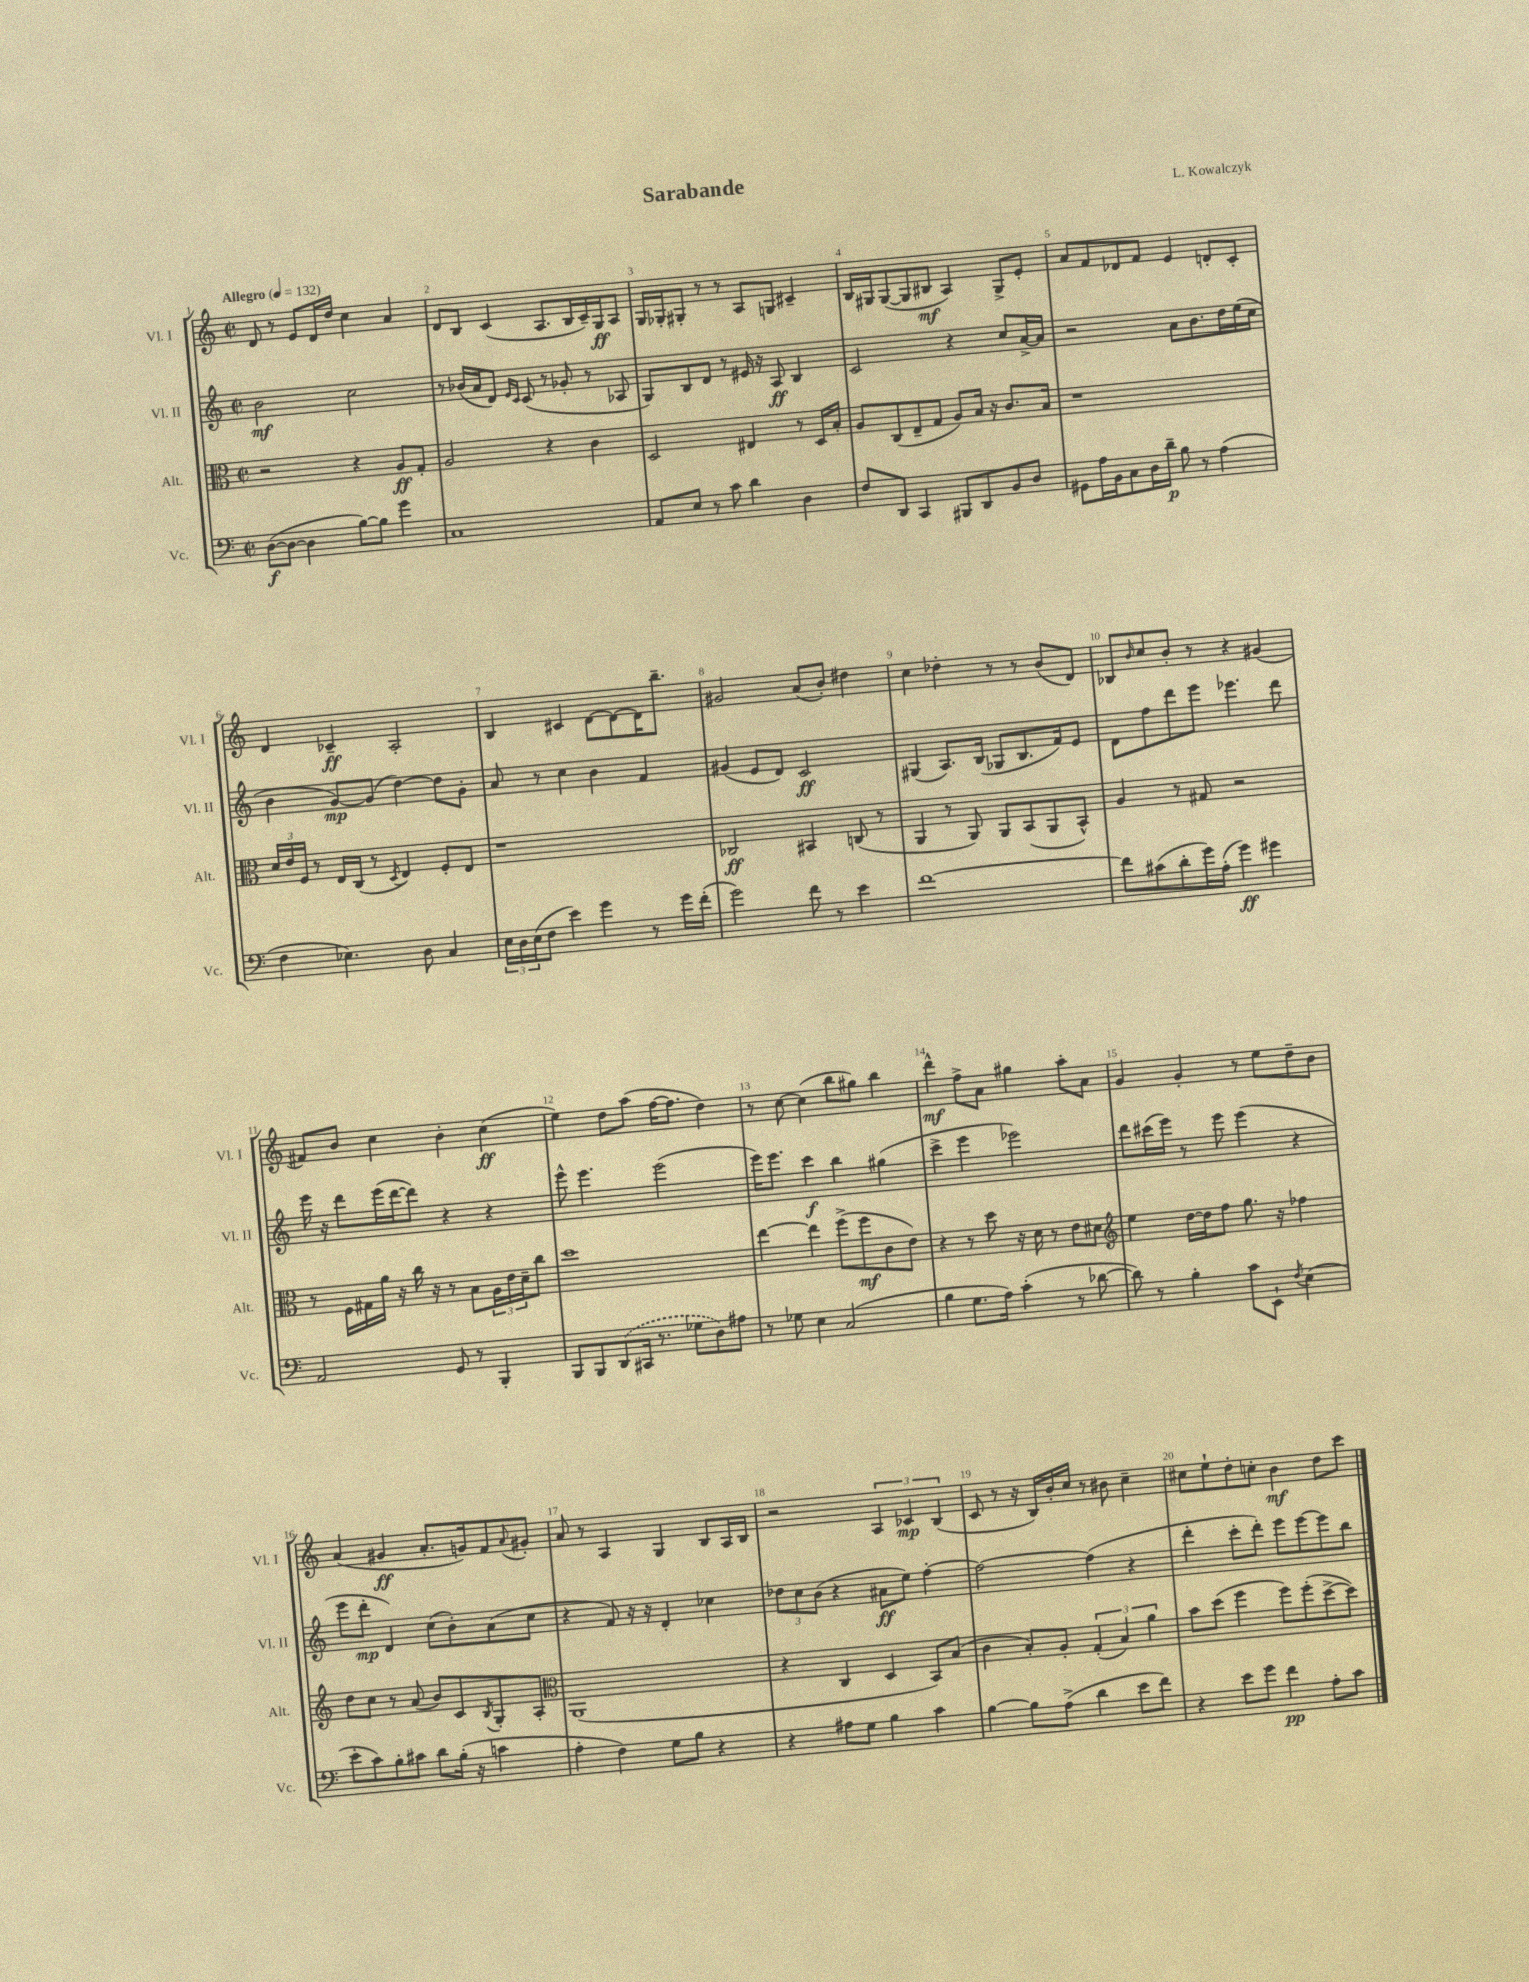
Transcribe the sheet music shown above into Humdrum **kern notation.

**kern	**dynam	**kern	**dynam	**kern	**dynam	**kern	**dynam
*part4	*part4	*part3	*part3	*part2	*part2	*part1	*part1
*staff4	*staff4	*staff3	*staff3	*staff2	*staff2	*staff1	*staff1
*I"Vc.	*	*I"Alt.	*	*I"Vl. II	*	*I"Vl. I	*
*I'Vc.	*	*I'Alt.	*	*I'Vl. II	*	*I'Vl. I	*
*clefF4	*	*clefC3	*	*clefG2	*	*clefG2	*
*k[]	*	*k[]	*	*k[]	*	*k[]	*
*M2/2	*	*M2/2	*	*M2/2	*	*M2/2	*
*met(c|)	*	*met(c|)	*	*met(c|)	*	*met(c|)	*
*MM132	*	*MM132	*	*MM132	*	*MM132	*
=1	=1	=1	=1	=1	=1	=1	=1
!	!	!	!	!	!	!LO:TX:a:B:t=Allegro	!
([8D\L	f	2r	.	2b\	mf	8d/	.
8D\J_	.	.	.	.	.	8r	.
4D\]	.	.	.	.	.	8e/L	.
.	.	.	.	.	.	16d/L	.
.	.	.	.	.	.	16dd/JJ	.
[8B\L)	.	4r	.	2cc\	.	4cc\	.
8B\J]	.	.	.	.	.	.	.
4g\	.	8A/L	ff	.	.	4a/	.
.	.	8G'/J	.	.	.	.	.
=2	=2	=2	=2	=2	=2	=2	=2
1C	.	2A/	.	8r	.	8d/L	.
.	.	.	.	(16b-X/LL	.	8B/J	.
.	.	.	.	16a/J	.	.	.
.	.	.	.	8d/J)	.	(4c/	.
.	.	.	.	16qqe/LL	.	.	.
.	.	.	.	16qqc/JJ	.	.	.
.	.	.	.	(8c/	.	.	.
.	.	4r	.	8r	.	8.A/L	.
.	.	.	.	8g-X'/	.	.	.
.	.	.	.	.	.	16B/L	.
.	.	4c\	.	8r	.	16c~/)	.
.	.	.	.	.	.	16G/J	ff
.	.	.	.	8A-X/	.	8A/J	.
=3	=3	=3	=3	=3	=3	=3	=3
8AA/L	.	2D/	.	8G/L)	.	16G/LL	.
.	.	.	.	.	.	16G-X'/J	.
8E/J	.	.	.	8B/	.	8G#X'/J	.
8r	.	.	.	8d/J	.	8r	.
8c\	.	.	.	8r	.	8r	.
4d\	.	4E#X/	.	16e#X/	.	8A/L	.
.	.	.	.	16r	.	.	.
.	.	.	.	8A/	ff	8Gn/J	.
4D\	.	8r	.	4B/	.	4c#X~/	.
.	.	16D/LL	.	.	.	.	.
.	.	16B'/JJ	.	.	.	.	.
=4	=4	=4	=4	=4	=4	=4	=4
8F/L	.	8A/L	.	2c/	.	16B/LL	.
.	.	.	.	.	.	16G#X/J	.
8DD/J	.	(8C/	.	.	.	([8G#/	.
4CC/	.	8E~/	.	.	.	8G#/]	.
.	.	8G/J	.	.	.	8B#X/J	mf
8BBB#X/L	.	8A/L)	.	4r	.	4A/)	.
8DD/	.	16B/Jk	.	.	.	.	.
.	.	16r	.	.	.	.	.
8BB/	.	8.c/L	.	8cc/L	.	8G#^/L	.
8D/J	.	.	.	[16a^/L	.	8e'/J	.
.	.	16B/Jk	.	16a/JJ]	.	.	.
=5	=5	=5	=5	=5	=5	=5	=5
8GG#X\L	.	1r	.	2r	.	8a/L	.
16A\L	.	.	.	.	.	8f/	.
16BB\J	.	.	.	.	.	.	.
8C\	.	.	.	.	.	8d-X/	.
16D\L	.	.	.	.	.	8f/J	.
16d~\JJ	p	.	.	.	.	.	.
8B\	.	.	.	8a\L	.	4e/	.
8r	.	.	.	8.b\	.	.	.
(4A\	.	.	.	.	.	8dn'/L	.
.	.	.	.	16dd\L	.	.	.
.	.	.	.	(16ee\	.	8c'/J	.
.	.	.	.	16cc\JJ	.	.	.
!!LO:LB:g=z
=6	=6	=6	=6	=6	=6	=6	=6
4F\	.	24d/LL	.	4b\	.	4d/	.
.	.	24e/	.	.	.	.	.
.	.	24F/JJ	.	.	.	.	.
.	.	8r	.	.	.	.	.
4.E-X\)	.	16E/LL	.	[8g/L)	mp	4c-X~/	ff
.	.	(16C/JJ	.	.	.	.	.
.	.	8r	.	(8g/J]	.	.	.
.	.	8qD/	.	.	.	.	.
.	.	4E/)	.	[4dd\)	.	2A'/	.
8D\	.	.	.	.	.	.	.
4C/	.	8F'/L	.	8dd\L]	.	.	.
.	.	8E/J	.	8g'\J	.	.	.
=7	=7	=7	=7	=7	=7	=7	=7
24E\LL	.	1r	.	8a/	.	4B/	.
24D\	.	.	.	.	.	.	.
(24E\J	.	.	.	.	.	.	.
8F\J	.	.	.	8r	.	.	.
4e\)	.	.	.	4cc\	.	4c#X/	.
4g\	.	.	.	4b\	.	[8d\L	.
.	.	.	.	.	.	8d\_	.
8r	.	.	.	4f/	.	16d\K]	.
.	.	.	.	.	.	8.bb~\J	.
16g\LL	.	.	.	.	.	.	.
(16f'\JJ	.	.	.	.	.	.	.
=8	=8	=8	=8	=8	=8	=8	=8
2g\)	.	2C-X/	ff	(4g#X/	.	2g#X/	.
.	.	.	.	8e/L	.	.	.
.	.	.	.	8d/J)	.	.	.
8f\	.	4BB#X/	.	2c/	ff	(8a/L	.
8r	.	.	.	.	.	8b'/J)	.
4e\	.	(8Cn/	.	.	.	4dd#X\	.
.	.	8r	.	.	.	.	.
=9	=9	=9	=9	=9	=9	=9	=9
[1f	.	4AA/	.	(4G#X/	.	4cc\	.
.	.	8r	.	8.A/L)	.	4dd-X'\	.
.	.	8AA/)	.	.	.	.	.
.	.	.	.	(16B/Jk	.	.	.
.	.	8AA/L	.	8G-X/L	.	8r	.
.	.	(8BB/	.	8.B/	.	8r	.
.	.	8AA/	.	.	.	(8b/L	.
.	.	.	.	16f/k)	.	.	.
.	.	8BB^^/J)	.	8e/J	.	8d/J)	.
=10	=10	=10	=10	=10	=10	=10	=10
8f\L]	.	4A/	.	8d\L	.	8B-X/L	.
.	.	.	.	.	.	16qqb/	.
(8c#X\	.	.	.	8ff\	.	8cc/	.
8d'\	.	8r	.	8ddd\	.	8b'/J	.
16g\L)	.	8G#X/	.	8eee\J	.	8r	.
(16A'\JJ	.	.	.	.	.	.	.
4g\)	ff	2r	.	4.eee-X\	.	4r	.
4g#X\	.	.	.	.	.	(4g#X/	.
.	.	.	.	8ddd\	.	.	.
!!LO:LB:g=z
=11	=11	=11	=11	=11	=11	=11	=11
2AA/	.	8r	.	16eee\	.	8f#X/L)	.
.	.	.	.	16r	.	.	.
.	.	16F\LL	.	8ddd\L	.	8b/J	.
.	.	16G#X\	.	.	.	.	.
.	.	16a\JJ	.	(16eee\L	.	4cc\	.
.	.	16r	.	[16ddd\J	.	.	.
.	.	16cc\	.	8ddd\J])	.	.	.
.	.	16r	.	.	.	.	.
8GG/	.	8r	.	4r	.	4b'\	.
8r	.	8B\L	.	.	.	.	.
4BBB'/	.	24A\L	.	4r	.	(4cc\	ff
.	.	24e\	.	.	.	.	.
.	.	24d~\J	.	.	.	.	.
.	.	8cc\J	.	.	.	.	.
=12	=12	=12	=12	=12	=12	=12	=12
8BBB/L	.	1dd	.	8eee^^\	.	4ee\)	.
8BBB/	.	.	.	4.eee\	.	.	.
(8DD/	.	.	.	.	.	8dd\L	.
16CC#X/Jk	.	.	.	.	.	(8aa\J	.
8.r	.	.	.	.	.	.	.
.	.	.	.	(2eee\	.	[16ff\KL	.
.	.	.	.	.	.	8.ff\J]	.
8G-X\L	.	.	.	.	.	.	.
8D\)	.	.	.	.	.	4dd\)	.
8A#X\J	.	.	.	.	.	.	.
=13	=13	=13	=13	=13	=13	=13	=13
8r	.	[4ee\	.	16eee\KL)	.	8r	.
.	.	.	.	8.eee\J	.	.	.
8G-X\	.	.	.	.	.	[8cc\	.
4E\	.	4ee\]	.	4ccc\	f	(4cc\]	.
(2C/	.	(8ff^\L	.	4bb\	.	8bb\L	.
.	.	8ff\	mf	.	.	8gg#X\J)	.
.	.	8c\	.	(4gg#X\	.	4bb\	.
.	.	8e\J)	.	.	.	.	.
=14	=14	=14	=14	=14	=14	=14	=14
4B\	.	4r	.	4ccc^\	.	4ddd^^\	mf
8.G\L	.	8r	.	4eee\	.	8ff^\L	.
.	.	8dd\	.	.	.	8a\J	.
16A\Jk)	.	.	.	.	.	.	.
(4c'\	.	16r	.	2eee-X\)	.	4gg#X\	.
.	.	16d\	.	.	.	.	.
.	.	8r	.	.	.	.	.
8r	.	8e\L	.	.	.	8aa'\L	.
[8d-X\	.	8d#X\J	.	.	.	8a\J	.
=15	=15	=15	=15	=15	=15	=15	=15
*	*	*clefG2	*	*	*	*	*
8d-\])	.	4ee\	.	8ddd\L	.	4g/	.
8r	.	.	.	(16ccc#X\L	.	.	.
.	.	.	.	16eee\JJ)	.	.	.
4B'\	.	[16dd\LL	.	8r	.	4g'/	.
.	.	16dd\J]	.	.	.	.	.
.	.	8ff\J	.	8eee\	.	.	.
8c\L	.	8.gg\	.	(4eee\	.	8r	.
8EE`\J	.	.	.	.	.	8ee\L	.
.	.	16r	.	.	.	.	.
8qF/	.	.	.	.	.	.	.
(4E\	.	4ff-X\	.	4r	.	8dd~\	.
.	.	.	.	.	.	8b\J	.
!!LO:LB:g=z
=16	=16	=16	=16	=16	=16	=16	=16
8e'\L	.	8dd\L	.	8eee\L	.	(4a/	.
8c\)	.	8cc\J	.	8ddd'\J	mp	.	.
8B'\	.	8r	.	4d/)	.	4g#X/	ff
8c#X\J	.	(8a/	.	.	.	.	.
8d\L	.	8b/L)	.	(8cc\L	.	8.a'/L	.
(16B'\Jk	.	8c/	.	8b'\)	.	.	.
16r	.	.	.	.	.	16gn/k)	.
.	.	8qB/	.	.	.	.	.
4cn\	.	8G'/	.	(8a\	.	8f/	.
.	.	.	.	.	.	8qqa/	.
.	.	8A'/J	.	8cc\J	.	8g#X'/J	.
=17	=17	=17	=17	=17	=17	=17	=17
*	*	*clefC3	*	*	*	*	*
4A'\	.	(1AA	.	4r	.	8a/	.
.	.	.	.	.	.	8r	.
4F\)	.	.	.	8f/)	.	4A/	.
.	.	.	.	16r	.	.	.
.	.	.	.	16r	.	.	.
8G\L	.	.	.	4d'/	.	4G/	.
8B\J	.	.	.	.	.	.	.
4r	.	.	.	4cc-X\	.	8B/L	.
.	.	.	.	.	.	16A/L	.
.	.	.	.	.	.	16B/JJ	.
=18	=18	=18	=18	=18	=18	=18	=18
4r	.	4r	.	12dd-X\L	.	2r	.
.	.	.	.	12cc\	.	.	.
.	.	.	.	(12b\J	.	.	.
8A#X\L	.	4C/	.	4r	.	.	.
8G\J	.	.	.	.	.	.	.
4B\	.	4D/	.	8a#X\L	ff	6A/	.
.	.	.	.	8ee\J)	.	.	.
.	.	.	.	.	.	6c-X/	mp
4c\	.	8BB/L)	.	[4ff'\	.	.	.
.	.	.	.	.	.	(6B/	.
.	.	(8B/J	.	.	.	.	.
=19	=19	=19	=19	=19	=19	=19	=19
[4B\	.	4c\	.	2ff\_	.	8c/	.
.	.	.	.	.	.	8r	.
8B\L]	.	8B'/L)	.	.	.	16r	.
.	.	.	.	.	.	16B/LL)	.
(8A^\J	.	8A'/J	.	.	.	16b'/	.
.	.	.	.	.	.	16cc/JJ	.
4d\	.	(6G'/	.	(4ff\]	.	8r	.
.	.	.	.	.	.	8b#X\	.
.	.	6B/)	.	.	.	.	.
8e\L	.	.	.	4r	.	4cc~\	.
.	.	6a\	.	.	.	.	.
8f\J)	.	.	.	.	.	.	.
=20	=20	=20	=20	=20	=20	=20	=20
4r	.	8b\L	.	4ddd'\	.	8cc#X\L	.
.	.	(8dd\J	.	.	.	8ee`\	.
8e\L	.	4ff\	.	8ccc'\L	.	8dd'\	.
8g\J	.	.	.	8ddd'\J)	.	8ccn'\J	.
4f\	pp	8ff\L)	.	8eee\L	.	4b\	mf
.	.	(8ff'\	.	[8eee\	.	.	.
8A'\L	.	[8dd^\	.	8eee\]	.	8dd\L	.
8c\J	.	8dd\J])	.	8bb\J	.	8ccc\J	.
==	==	==	==	==	==	==	==
*-	*-	*-	*-	*-	*-	*-	*-
